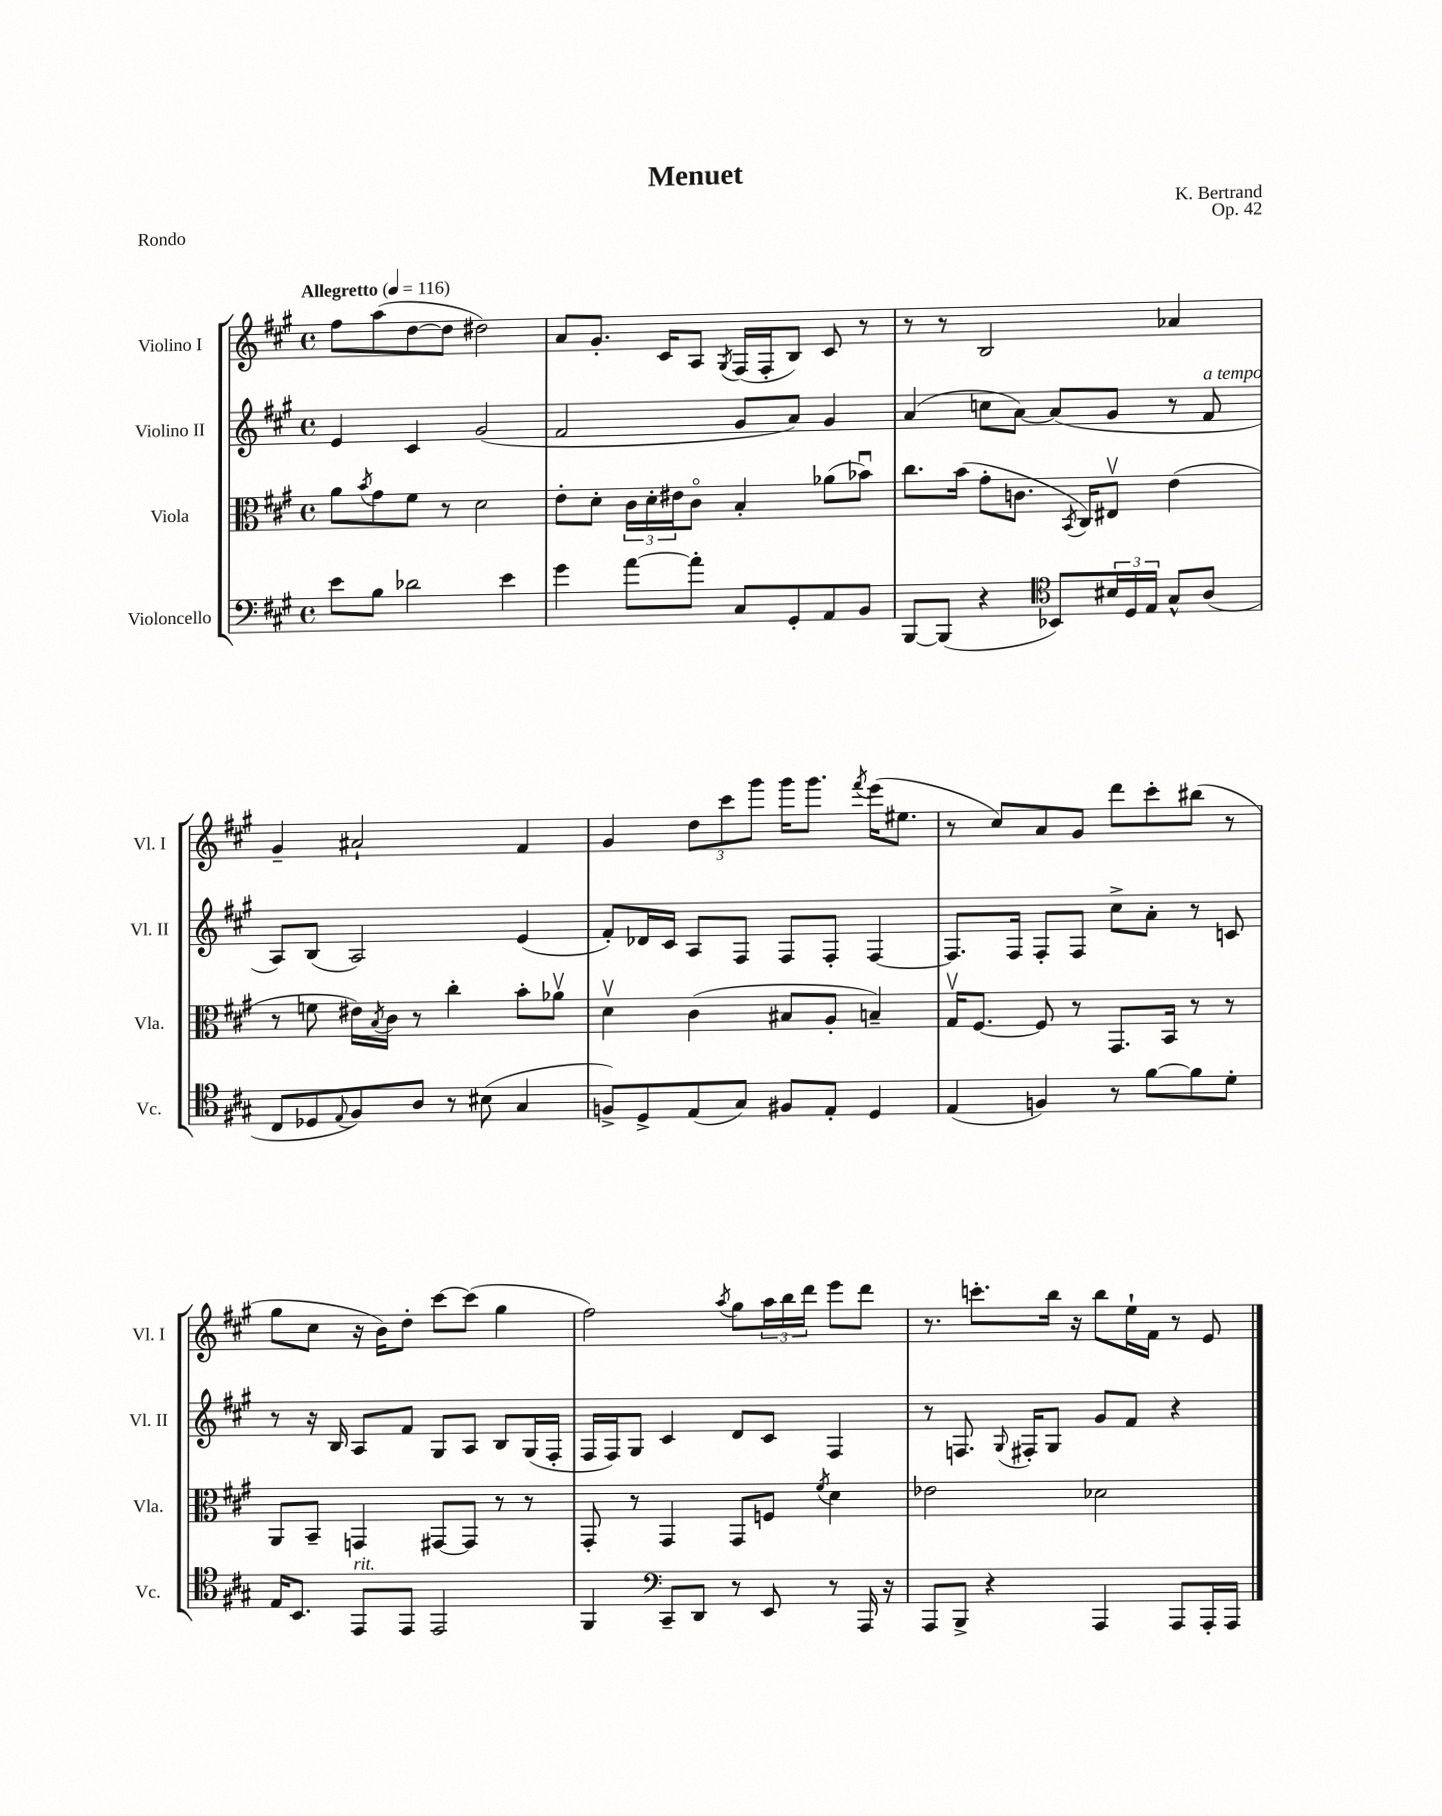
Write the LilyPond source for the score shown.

\header { title = "Menuet" composer = "K. Bertrand" opus = "Op. 42" piece = "Rondo" }
<<
\new StaffGroup <<
\new Staff = "s0" \with { instrumentName = "Violino I" shortInstrumentName = "Vl. I" } {
    \clef treble \key a \major \defaultTimeSignature \time 4/4 \tempo "Allegretto" 4 = 116
    fis''8 a''8( d''8~ d''8 dis''2) |
    a'8 gis'8.-. cis'16 a8 \acciaccatura { gis8 } fis16( fis16-. b8) cis'8 r8 |
    r8 r8 b2 aes'4 |
    gis'4-- ais'2-! fis'4 |
    gis'4 \tuplet 3/2 { d''8 cis'''8 gis'''8 } gis'''16 gis'''8. \acciaccatura { fis'''8 } e'''16( eis''8. |
    r8 cis''8) a'8 gis'8 d'''8 cis'''8-. bis''8( r8 |
    gis''8 cis''8 r16 b'16) d''8-. cis'''8~ cis'''8( gis''4 |
    fis''2) \acciaccatura { a''8 } gis''8 \tuplet 3/2 { a''16 b''16 d'''16 } e'''8 d'''8 |
    r8. c'''8.-. b''16 r16 b''8 e''16-! fis'16 r8 e'8 \bar "|." |
}
\new Staff = "s1" \with { instrumentName = "Violino II" shortInstrumentName = "Vl. II" } {
    \clef treble \key a \major \defaultTimeSignature \time 4/4
    e'4 cis'4 gis'2( |
    fis'2 gis'8 a'8) gis'4 |
    a'4( c''8 a'8~) a'8( gis'8 r8 fis'8^\markup { \italic "a tempo" } |
    a8) b8( a2) e'4( |
    fis'8-.) des'16 cis'16 a8 fis8 fis8 fis8-. fis4~ |
    fis8. fis16 fis8-. fis8 cis''8-> a'8-. r8 c'8 |
    r8 r16 b16 a8 fis'8 gis8 a8 b8 gis16( fis16-. |
    fis16 fis16) gis8 cis'4 d'8 cis'8 fis4 |
    r8 f8. \appoggiatura { gis8 } fis16-. gis8 gis'8 fis'8 r4 \bar "|." |
}
\new Staff = "s2" \with { instrumentName = "Viola" shortInstrumentName = "Vla." } {
    \clef alto \key a \major \defaultTimeSignature \time 4/4
    a'8 \acciaccatura { b'8 } gis'8 fis'8 r8 d'2 |
    e'8-. d'8-. \tuplet 3/2 { cis'16 d'16-. eis'16 } cis'8\flageolet b4-. aes'8( bes'8\downbow) |
    cis''8. b'16( gis'8-. c'8. \acciaccatura { b,8 } cis16) eis8\upbow e'4( |
    r8 f'8 eis'16) \acciaccatura { b8 } cis'16 r8 cis''4-. b'8-. aes'8\upbow |
    d'4\upbow cis'4( bis8 a8-. b4--) |
    gis16\upbow fis8.~ fis8 r8 gis,8. b,16 r8 r8 |
    a,8 b,8-- g,4 gis,8~ gis,8 r8 r8 |
    gis,8-. r8 gis,4 gis,8 f8 \acciaccatura { fis'8 } d'4 |
    ees'2 des'2 \bar "|." |
}
\new Staff = "s3" \with { instrumentName = "Violoncello" shortInstrumentName = "Vc." } {
    \clef bass \key a \major \defaultTimeSignature \time 4/4
    e'8 b8 des'2 e'4 |
    gis'4 a'8~ a'8-. cis8 gis,8-. a,8 b,8 |
    b,,8~ b,,8( r4 \clef tenor bes,8) \tuplet 3/2 { bis16 d16 e16 } gis8-^ a8( |
    cis8 des8 \appoggiatura { e8 } fis8) a8 r8 bis8( gis4 |
    f8->) d8-> e8( gis8) fis8 e8-. d4 |
    e4( f4) r8 fis'8~ fis'8 d'8-. |
    e16 b,8. e,8^\markup { \italic "rit." } e,8 e,2 |
    fis,4 \clef bass cis,8-- d,8 r8 e,8 r8 a,,16 r16 |
    a,,8 b,,8-> r4 a,,4 a,,8 a,,16-. a,,16 \bar "|." |
}
>>
>>
\layout { \context { \Score \remove "Bar_number_engraver" } }
